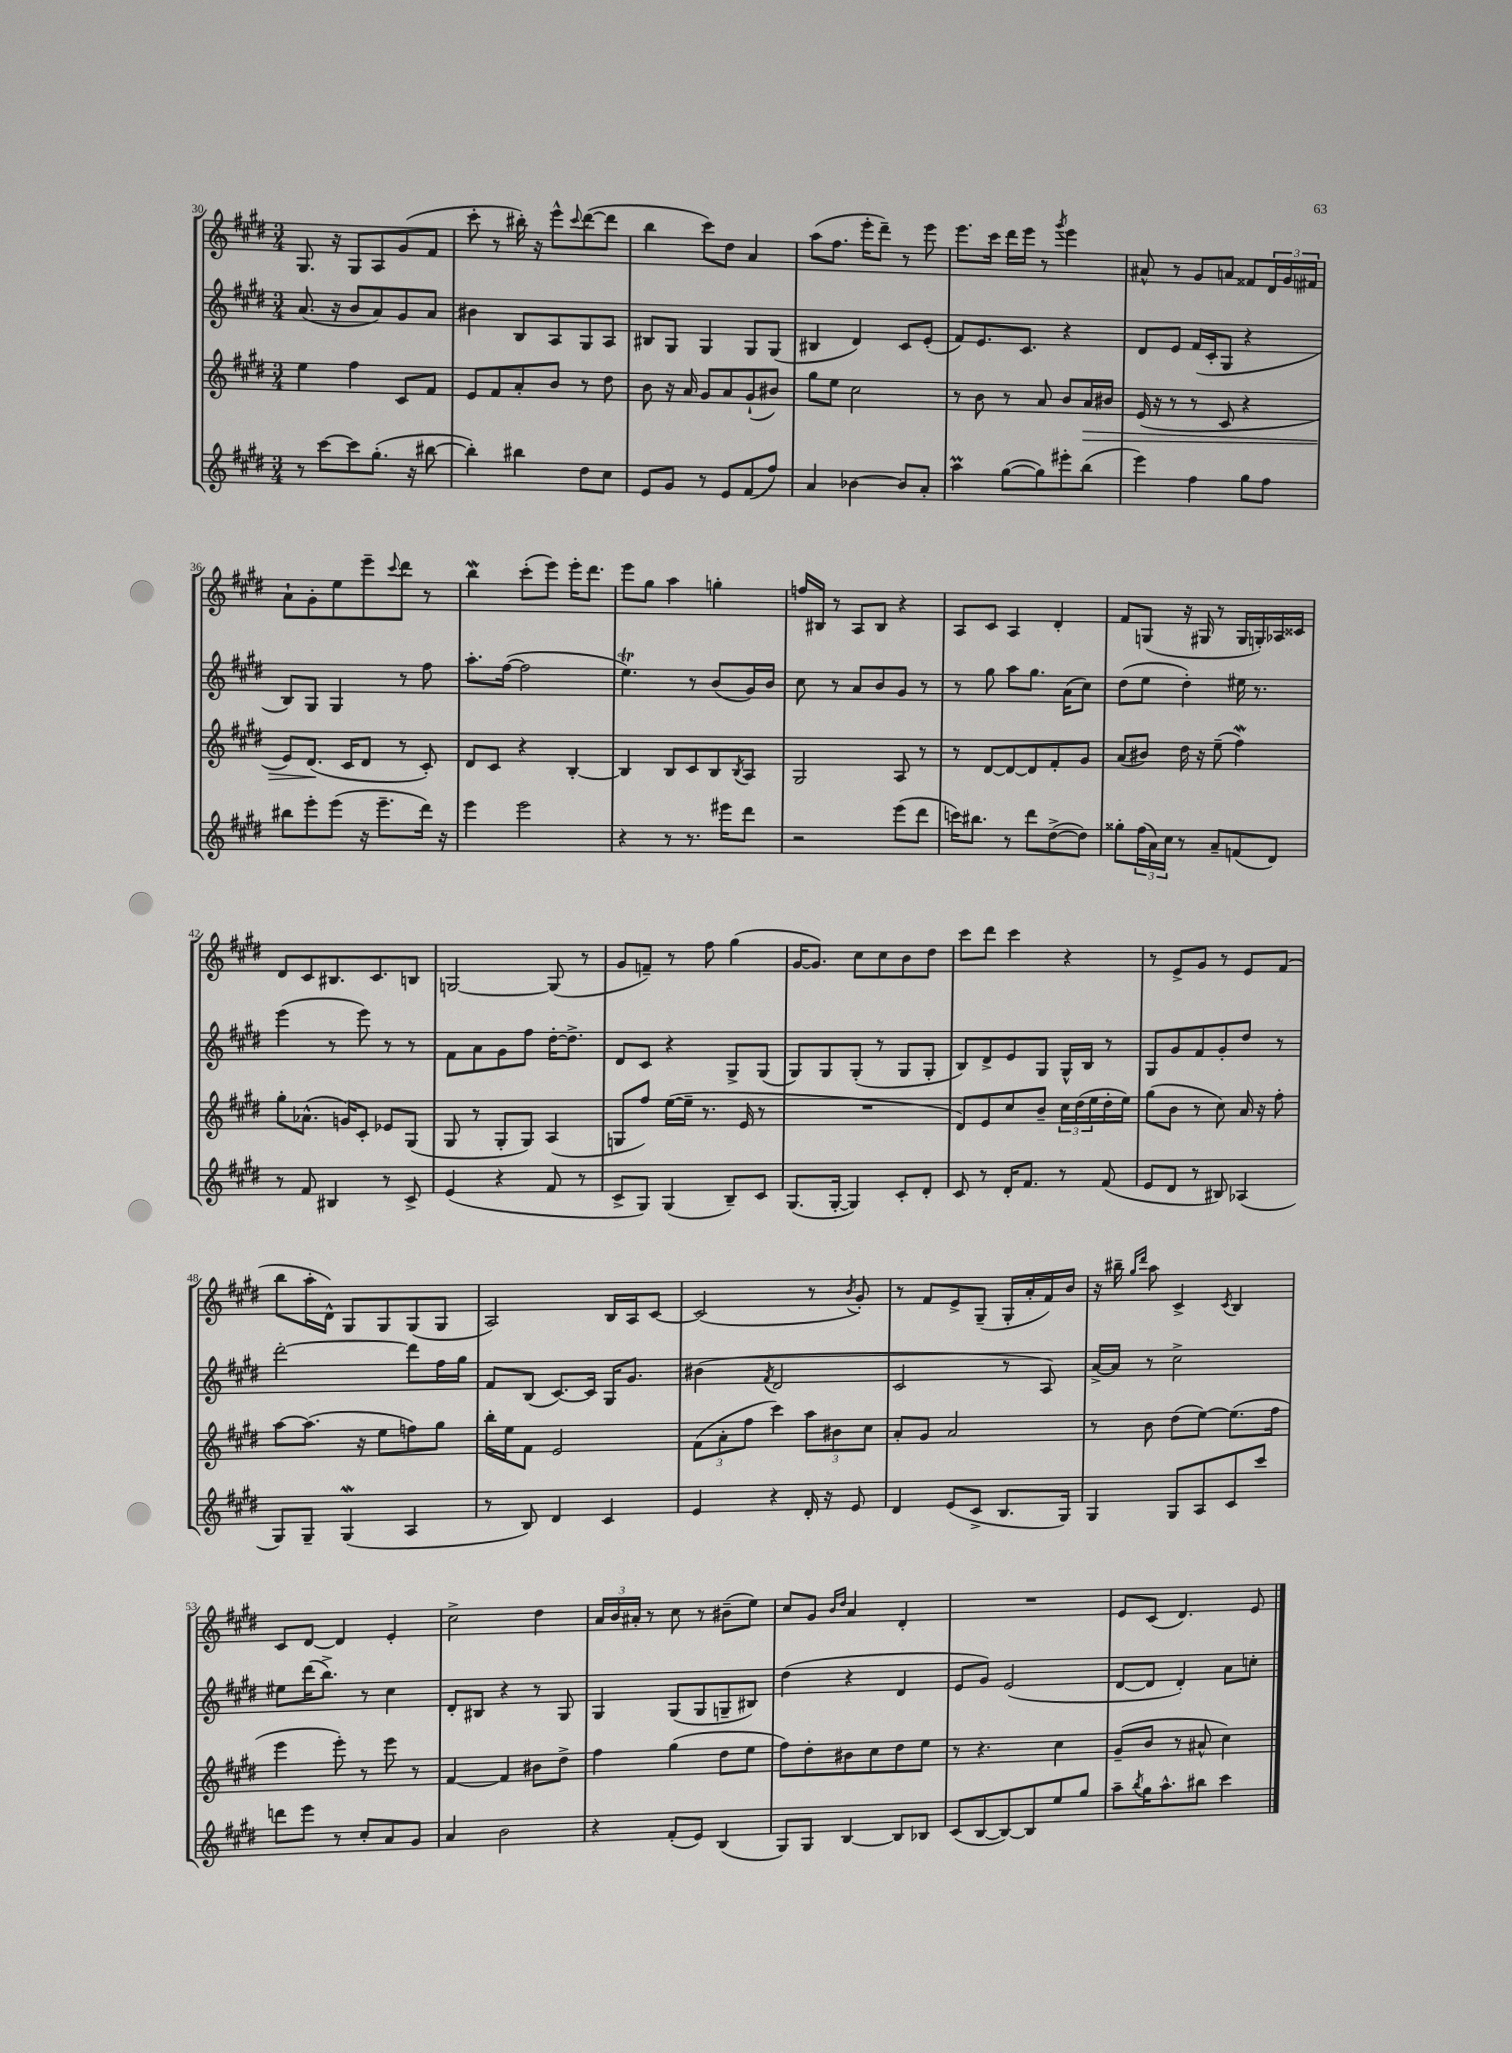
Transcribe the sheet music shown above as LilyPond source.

<<
\new StaffGroup <<
\new Staff = "s0" {
    \clef treble \key e \major \numericTimeSignature \time 3/4
    gis8. r16 gis8 a8 gis'8( fis'8 |
    cis'''8-. r8 bis''16-.) r16 e'''8-^ \appoggiatura { cis'''8 } dis'''8~( dis'''8 |
    b''4 cis'''8) dis''8 a'4 |
    a''8( fis''8. e'''16-. dis'''8--) r8 e'''8 |
    e'''8. cis'''16 dis'''16 e'''16 r8 \acciaccatura { gis'''8 } e'''4 |
    ais'8-^ r8 gis'8 a'8 fisis'8 \tuplet 3/2 { dis'16 gis'16 fis'16 } |
    a'8-! gis'8-. e''8 e'''8-- \appoggiatura { cis'''8 } dis'''8 r8 |
    b''4\mordent cis'''8-.( e'''8) e'''16-. dis'''8. |
    e'''8 gis''8 a''4 g''4-. |
    f''16 bis16 r8 a8 bis8 r4 |
    a8 cis'8 a4 dis'4-. |
    fis'8 g8( r16 gis16 r8 gis16 g16-.) aes16 cisis'16 |
    dis'8 cis'8 bis8. cis'8. b8 |
    g2~ g8( r8 |
    gis'8 f'8--) r8 fis''8 gis''4( |
    gis'16~ gis'8.) cis''8 cis''8 b'8 dis''8 |
    cis'''8 dis'''8 cis'''4 r4 |
    r8 e'8-> gis'8 r8 e'8 fis'8( |
    b''8 a''16-. dis'16-^) gis8 gis8 gis8( gis8 |
    a2) b16 a16 cis'8~ |
    cis'2( r8 \acciaccatura { b'8 } gis'8-.) |
    r8 fis'8 e'8-> gis8--( gis16-. a'16-. fis'16) b'16 |
    r16 bis''16-- \grace { gis''16 dis'''16 } a''8 cis'4-> \acciaccatura { cis'8 } b4 |
    cis'8 dis'8~ dis'4 e'4-. |
    cis''2-> dis''4 |
    \tuplet 3/2 { a'16 b'16 ais'16-. } r8 cis''8 r8 bis'8--( e''8) |
    cis''8 gis'8 \grace { b'16 dis''16 } a'4 dis'4-. |
    R2. |
    e'8 cis'8( dis'4.) e'8 \bar "|." |
}
\new Staff = "s1" {
    \clef treble \key e \major \numericTimeSignature \time 3/4
    a'8.( r16 b'8 a'8) gis'8 a'8 |
    bis'4 b8 a8 gis8 a8 |
    bis8 gis8 gis4 gis8 gis8( |
    bis4 dis'4) cis'8 e'8-.( |
    fis'8) e'8. cis'8. r4 |
    dis'8 e'8 fis'16( cis'16-. gis8 r4 |
    b8) gis8 gis4 r8 fis''8 |
    a''8.-. fis''16~( fis''2 |
    e''4.\trill) r8 b'8( gis'16) b'16 |
    cis''8 r8 a'8 b'8 gis'8 r8 |
    r8 gis''8 a''8 gis''8. a'16( cis''8) |
    dis''8( e''8 dis''4-.) eis''16 r8. |
    e'''4( r8 e'''8) r8 r8 |
    fis'8 a'8 gis'8 fis''8 dis''16~-. dis''8.-> |
    dis'8 cis'8 r4 gis8-> gis8( |
    gis8) gis8 gis8-.( r8 gis8 gis8-. |
    b8) dis'8-> e'8 gis8 gis16-^ b16 r8 |
    gis8 gis'8 fis'8 gis'8-. dis''8 r8 |
    dis'''2~-. dis'''8 fis''16 gis''16 |
    fis'8 b8( cis'8.~) cis'16 gis16 gis'8. |
    bis'4( \acciaccatura { fis'8 } dis'2 |
    cis'2 r8 a8) |
    a'16~-> a'16 r8 cis''2-> |
    eis''8 dis'''16( b''8.->) r8 cis''4 |
    dis'8-. bis8 r4 r8 gis8 |
    gis4 gis8( gis8 g8-- bis8) |
    dis''4( r4 dis'4 |
    e'8 gis'8) e'2( |
    dis'8~ dis'8 dis'4-.) a'8 c''8-. \bar "|." |
}
\new Staff = "s2" {
    \clef treble \key e \major \numericTimeSignature \time 3/4
    e''4 fis''4 cis'8 fis'8 |
    e'8 fis'8 a'8-. b'8 r8 dis''8 |
    b'8 r16 a'16 gis'8 a'8 gis'8-!( bis'8) |
    gis''8 e''8 cis''2 |
    r8 b'8 r8 a'8 b'8 a'16\> bis'16 |
    e'16( r16 r8 r8 cis'8 r4 |
    e'8) dis'8.\!( cis'16 dis'8 r8 cis'8-.) |
    dis'8 cis'8 r4 b4~-. |
    b4 b8 cis'8 b8 \acciaccatura { b8 } a8 |
    gis2 a8 r8 |
    r8 dis'8~ dis'8~ dis'8 fis'8-. gis'8 |
    a'8( bis'8) dis''16 r16 e''8--( fis''4\mordent) |
    gis''8-. aes'8.-^( g'16) cis'8-. ees'8 gis8( |
    gis8 r8 gis8-. gis8) a4( |
    g8 fis''8) e''16~( e''16-- r8. e'16 r8 |
    R2. |
    dis'8) e'8 cis''8 b'8-- \tuplet 3/2 { cis''16 dis''16( e''16 } dis''16-. e''16) |
    gis''8( b'8 r8 cis''8) a'16 r16 fis''8-. |
    a''8~ a''8.( r16 e''8 f''8) gis''8 |
    b''16-. e''16 fis'8 e'2 |
    \tuplet 3/2 { fis'8( a'8-. fis''8 } cis'''4) \tuplet 3/2 { a''8 bis'8 cis''8 } |
    a'8-. gis'8 a'2 |
    r8 b'8 dis''8( e''8~) e''8.( fis''16 |
    e'''4 e'''8-.) r8 e'''8 r8 |
    fis'4~ fis'4 bis'8 dis''8-> |
    fis''4 gis''4( dis''8 e''8 |
    fis''8) dis''8-. bis'8 cis''8 dis''8 e''8 |
    r8 r4. cis''4 |
    gis'8--( b'8 r8 ais'8-^ cis''4) \bar "|." |
}
\new Staff = "s3" {
    \clef treble \key e \major \numericTimeSignature \time 3/4
    r8 cis'''8~ cis'''8 gis''8.-.( r16 bis''8~ |
    bis''4-.) bis''4 dis''8 cis''8 |
    e'8 gis'8 r8 e'8 fis'8( fis''8) |
    a'4 bes'4~ bes'8 a'8-. |
    a''4\prall gis''8~( gis''8) eis'''8-. b''8( |
    e'''4) fis''4 gis''8 fis''8 |
    bis''8 e'''8-. e'''8( r16 e'''8.-- dis'''16) r16 |
    e'''4 e'''2 |
    r4 r8 r8. eis'''16 dis'''8 |
    r2 e'''8( dis'''8 |
    c'''16) bis''8. r8 dis'''8 dis''8~->( dis''8) |
    gisis''8-. \tuplet 3/2 { fis''16( a'16) cis''16 } r8 a'8-- f'8( dis'8) |
    r8 fis'8 bis4 r8 cis'8-> |
    e'4( r4 fis'8 r8 |
    cis'8-> gis8) gis4( b8--) cis'8 |
    gis8.( gis16~-. gis4) cis'8-. dis'8-. |
    cis'8 r8 dis'16-. fis'8. r8 fis'8( |
    e'8 dis'8 r8 bis8) aes4( |
    gis8) gis8-- gis4\mordent( a4 |
    r8 b8) dis'4 cis'4 |
    e'4 r4 dis'16-. r16 e'8 |
    dis'4 e'8( cis'8-> b8. gis16) |
    gis4 gis8 a8 cis'8 cis'''8 |
    d'''8 e'''8 r8 cis''8-. a'8 gis'8 |
    a'4 b'2 |
    r4 fis'8-.( e'8) b4( |
    gis8) gis8 b4~ b8 bes8 |
    cis'8( b8~ b8~) b8 e''8 gis''8 |
    a''8-- \acciaccatura { b''8 } gis''16 a''8.-^ bis''8 cis'''4 \bar "|." |
}
>>
>>
\layout { \context { \Score currentBarNumber = #30 } }
